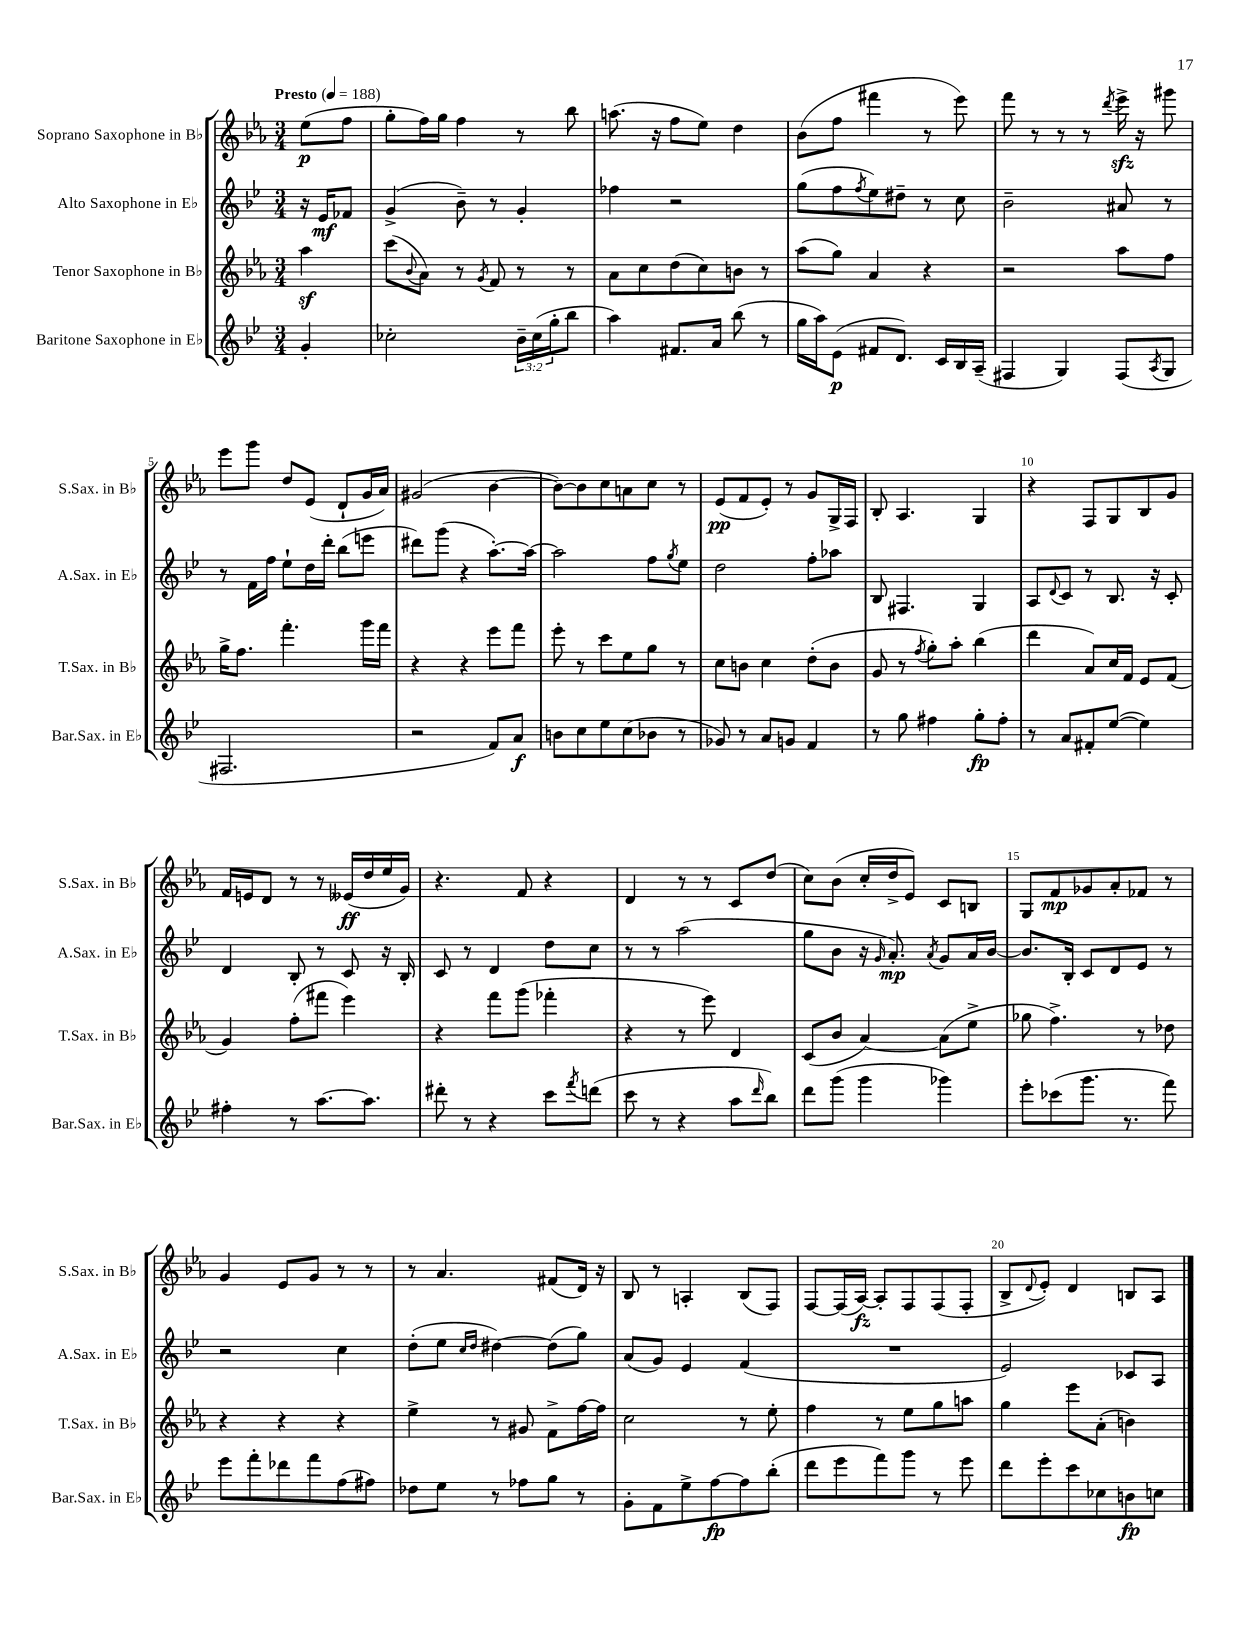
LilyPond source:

<<
\new StaffGroup <<
\new Staff = "s0" \with { instrumentName = "Soprano Saxophone in Bb" shortInstrumentName = "S.Sax. in Bb" } {
    \clef treble \key ees \major \numericTimeSignature \time 3/4 \partial 4 \tempo "Presto" 4 = 188
    ees''8\p( f''8 |
    g''8-. f''16) g''16 f''4 r8 bes''8 |
    a''8.( r16 f''8 ees''8) d''4 |
    bes'8( f''8 fis'''4 r8 ees'''8) |
    f'''8 r8 r8 r8 \acciaccatura { d'''8 } ees'''16->\sfz r16 gis'''8 |
    ees'''8 g'''8 d''8 ees'8( d'8-! g'16 aes'16) |
    gis'2( bes'4~ |
    bes'8~) bes'8 c''8 a'8 c''8 r8 |
    ees'8\pp( f'8 ees'8-.) r8 g'8 g16-> f16 |
    bes8-. aes4. g4 |
    r4 f8 g8 bes8 g'8 |
    f'16 e'16 d'8 r8 r8 eeses'16\ff( d''16 ees''16 g'16) |
    r4. f'8 r4 |
    d'4 r8 r8 c'8 d''8( |
    c''8) bes'8( c''16-. d''16-> ees'8) c'8 b8 |
    g8 f'8\mp ges'8 aes'8-. fes'8 r8 |
    g'4 ees'8 g'8 r8 r8 |
    r8 aes'4. fis'8( d'16) r16 |
    bes8 r8 a4-. bes8( f8) |
    f8~ f16( aes16~\fz) aes8-. f8 f8( f8-. |
    bes8-> \appoggiatura { d'8 } ees'8-.) d'4 b8 aes8 \bar "|." |
}
\new Staff = "s1" \with { instrumentName = "Alto Saxophone in Eb" shortInstrumentName = "A.Sax. in Eb" } {
    \clef treble \key bes \major \numericTimeSignature \time 3/4 \partial 4
    r16 ees'16\mf fes'8 |
    g'4->( bes'8--) r8 g'4-. |
    fes''4 r2 |
    g''8( f''8 \acciaccatura { f''8 } ees''8) dis''8-- r8 c''8 |
    bes'2-- ais'8 r8 |
    r8 f'16 f''16 ees''8-! d''16 d'''16-. bes''8( e'''8 |
    dis'''8) g'''8( r4 a''8.~-.) a''16~ |
    a''2 f''8 \acciaccatura { g''8 } ees''8 |
    d''2 f''8-. aes''8 |
    bes8 fis4. g4 |
    a8 \appoggiatura { d'8 } c'8 r8 bes8. r16 c'8-. |
    d'4 bes8-. r8 c'8 r16 bes16-. |
    c'8 r8 d'4 d''8 c''8 |
    r8 r8 a''2( |
    g''8 bes'8 r16 \grace { g'16 } a'8.-.\mp) \acciaccatura { a'8 } g'8 a'16 bes'16~ |
    bes'8. bes16-. c'8 d'8 ees'8 r8 |
    r2 c''4 |
    d''8-.( ees''8 \grace { c''16 d''16 } dis''4~) dis''8( g''8) |
    a'8( g'8) ees'4 f'4( |
    R2. |
    ees'2) ces'8 a8 \bar "|." |
}
\new Staff = "s2" \with { instrumentName = "Tenor Saxophone in Bb" shortInstrumentName = "T.Sax. in Bb" } {
    \clef treble \key ees \major \numericTimeSignature \time 3/4 \partial 4
    aes''4\sf |
    c'''8( \appoggiatura { bes'8 } aes'8) r8 \acciaccatura { g'8 } f'8 r8 r8 |
    aes'8 c''8 d''8( c''8) b'8 r8 |
    aes''8( g''8) aes'4 r4 |
    r2 aes''8 f''8 |
    g''16-> f''8. f'''4.-. g'''16 f'''16 |
    r4 r4 ees'''8 f'''8 |
    ees'''8-. r8 c'''8 ees''8 g''8 r8 |
    c''8 b'8 c''4 d''8-.( b'8 |
    g'8 r8 \acciaccatura { f''8 } g''8-.) aes''8-. bes''4( |
    d'''4 aes'8) c''16 f'16 ees'8 f'8( |
    g'4) f''8-.( fis'''8 ees'''4) |
    r4 f'''8 g'''8( fes'''4-. |
    r4 r8 ees'''8) d'4 |
    c'8( bes'8 aes'4~) aes'8( ees''8-> |
    ges''8 f''4.->) r8 des''8 |
    r4 r4 r4 |
    ees''4-> r8 gis'8 f'8-> f''16~ f''16 |
    c''2 r8 ees''8-. |
    f''4 r8 ees''8 g''8 a''8 |
    g''4 ees'''8 aes'8-.( b'4) \bar "|." |
}
\new Staff = "s3" \with { instrumentName = "Baritone Saxophone in Eb" shortInstrumentName = "Bar.Sax. in Eb" } {
    \clef treble \key bes \major \numericTimeSignature \time 3/4 \override Staff.TupletNumber.text = #tuplet-number::calc-fraction-text \partial 4
    g'4-. |
    ces''2-. \tuplet 3/2 { bes'16-- ces''16( g''16-. } bes''8 |
    a''4) fis'8. a'16 bes''8( r8 |
    g''16 a''16) ees'8\p( fis'8 d'8.) c'16 bes16 a16--( |
    fis4 g4) fis8( \acciaccatura { a8 } g8 |
    fis2. |
    r2 f'8) a'8\f |
    b'8 c''8 ees''8 c''8( bes'8 r8 |
    ges'8) r8 a'8 g'8 f'4 |
    r8 g''8 fis''4 g''8-.\fp fis''8-. |
    r8 a'8 fis'8-. ees''8~( ees''4) |
    fis''4-. r8 a''8.~ a''8. |
    dis'''8-. r8 r4 c'''8 \acciaccatura { f'''8 } d'''8( |
    c'''8 r8 r4 a''8 \grace { d'''16 } bes''8) |
    d'''8 g'''8( g'''4 ges'''4) |
    ees'''8-. ces'''8( g'''8. r8. f'''8) |
    ees'''8 f'''8-. des'''8 f'''8 f''8( fis''8) |
    des''8 ees''8 r8 fes''8 g''8 r8 |
    g'8-. f'8 ees''8-> f''8~\fp f''8 bes''8-.( |
    d'''8 ees'''8 f'''8) g'''8 r8 ees'''8 |
    d'''8 ees'''8-. c'''8 ces''8 b'8\fp c''8 \bar "|." |
}
>>
>>
\layout { \context { \Score \override BarNumber.break-visibility = ##(#f #t #t) barNumberVisibility = #(every-nth-bar-number-visible 5) } }
